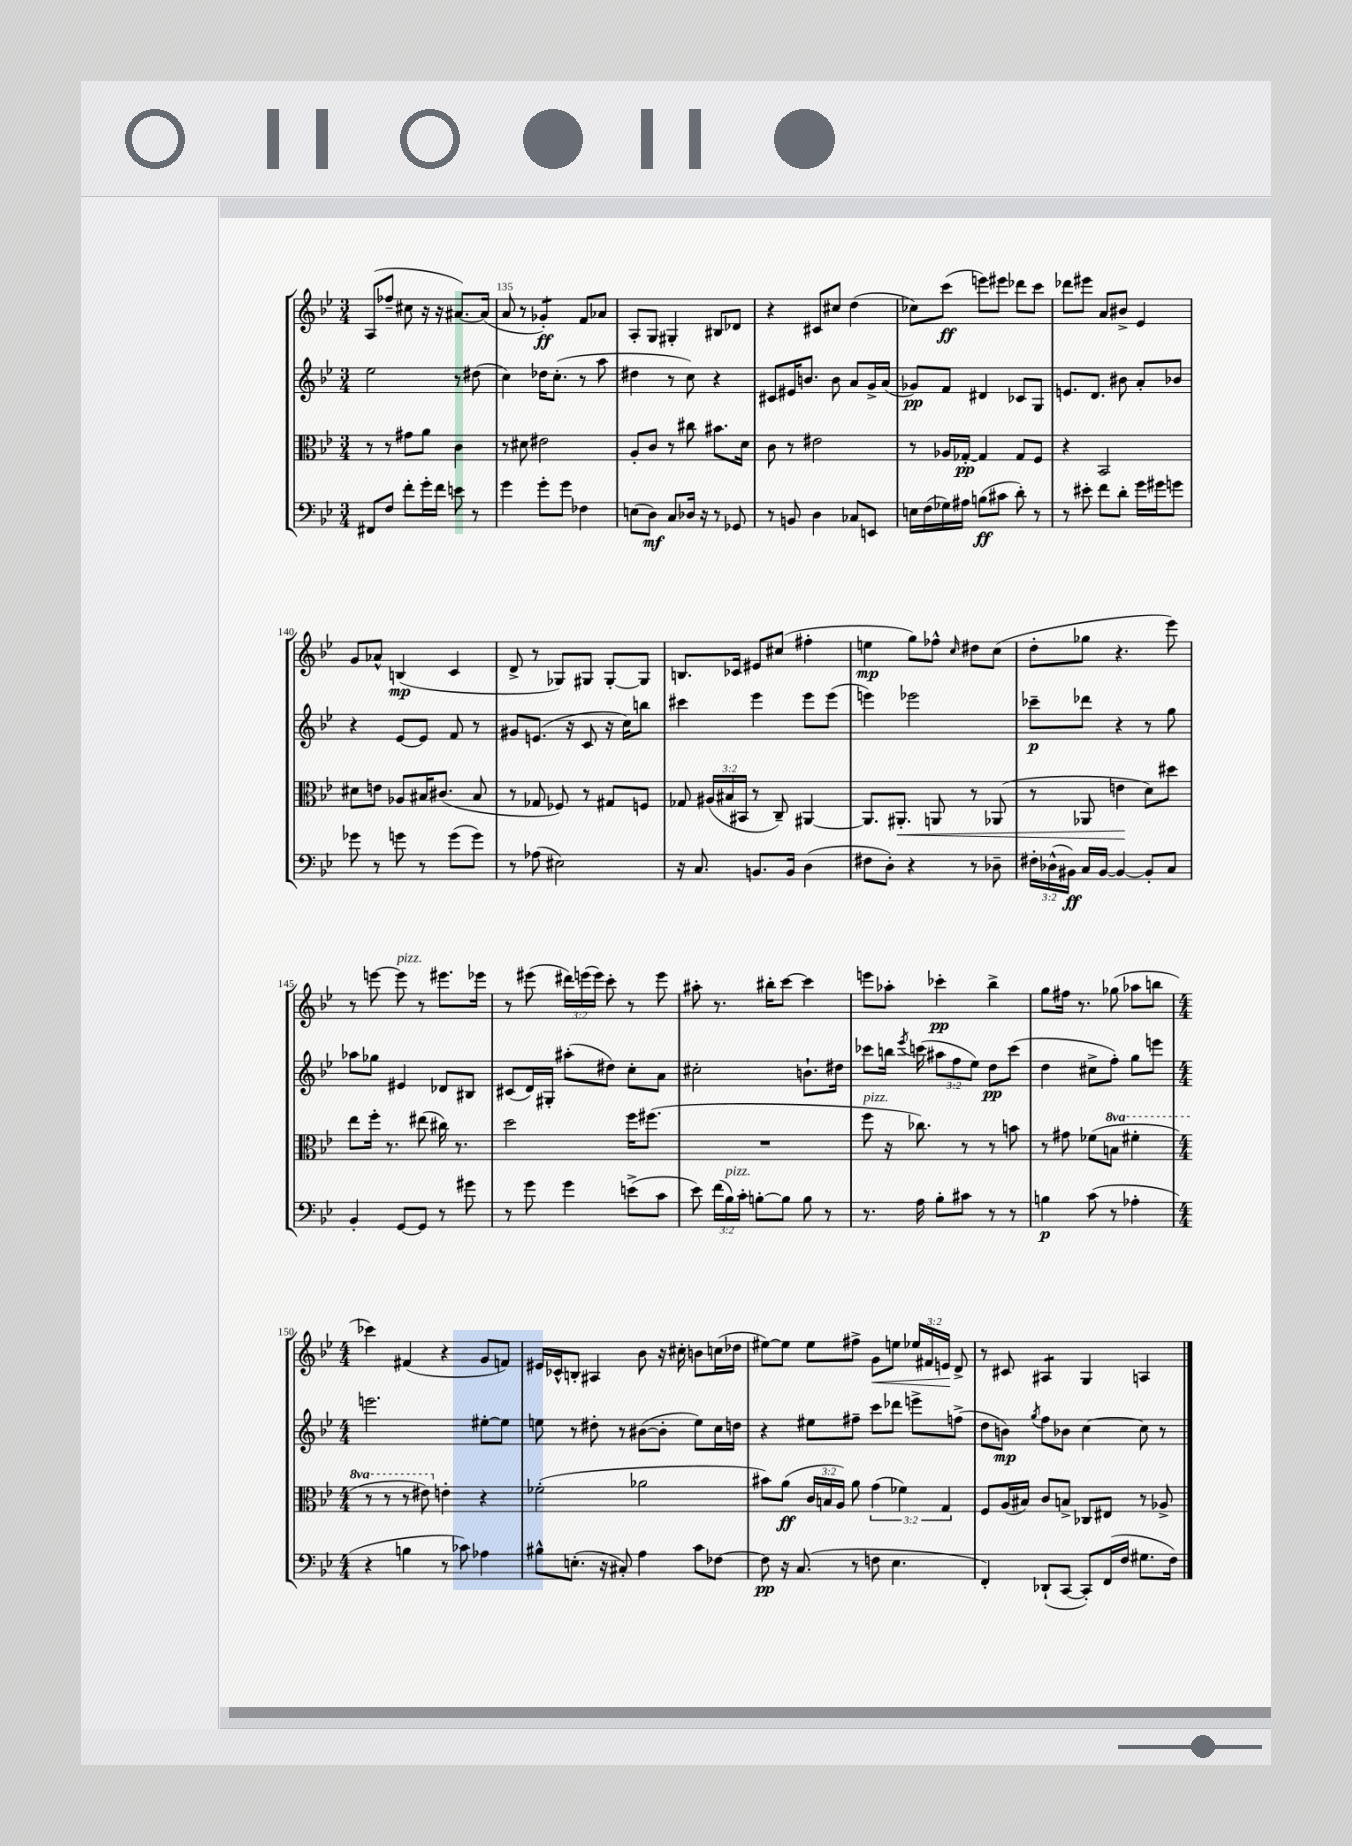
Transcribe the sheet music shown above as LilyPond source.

<<
\new StaffGroup <<
\new Staff = "s0" {
    \clef treble \key bes \major \numericTimeSignature \time 3/4 \override Staff.TupletNumber.text = #tuplet-number::calc-fraction-text
    \autoBeamOff a8[( fes''8]-- cis''8 r16 r16 ais'8.[~) ais'16]( |
    a'8 r8 ges'4:8-.\ff) f'8[ aes'8] |
    a8[-. g8] gis4-. bis8[ des'8] |
    r4 cis'8[ cis''8] d''4( |
    ces''8[) c'''8]\ff( e'''8[) eis'''8] des'''8[ c'''8] |
    des'''8[ eis'''8] a'8[ bis'8]-> ees'4 |
    g'8[ aes'8]-^ b4\mp( c'4 |
    d'8-> r8 ges8[) gis8] gis8[~-. gis8] |
    b8.[ ces'16] eis'8[ cis''8]( fis''4-. |
    e''4\mp g''8[) fes''8]-^ \grace { c''16 } dis''8[ c''8]( |
    d''8[-. ges''8] r4. ees'''8) |
    r8 e'''8~ e'''8^\markup { \italic "pizz." } r8 eis'''8.[ ees'''16] |
    r8 eis'''8( \tuplet 3/2 { dis'''16[) e'''16( e'''16]) } c'''8-. r8 e'''8 |
    ais''8-. r8. bis''16[-. c'''8]~ c'''4 |
    e'''8[ aes''8]-. ces'''4-.\pp bes''4-> |
    g''8[ fis''16] r8. ges''8( aes''8[ b''8] |
    \numericTimeSignature \time 4/4 ces'''4) fis'4( r4 g'8[ f'8]) |
    eis'16[ ces'16-^ b8]-. ais4 bes'8 r16 cis''16-. b'8[ c''16( des''16] |
    eis''8[~) eis''8] eis''8[ fis''8]-> g'8[\< e''8] \tuplet 3/2 { ees''16[ fis'16 e'16]\! } d'8-> |
    r8 cis'8 ais4:8 g4 a4 \bar "|." |
}
\new Staff = "s1" {
    \clef treble \key bes \major \numericTimeSignature \time 3/4 \override Staff.TupletNumber.text = #tuplet-number::calc-fraction-text
    \autoBeamOff ees''2 r8 dis''8( |
    c''4) des''16[ c''8.]-.( r8 a''8 |
    dis''4 r8 c''8) r4 |
    cis'8[ eis'16 b'8.] b'8 a'8[ g'16-> a'16]( |
    ges'8[\pp) f'8] dis'4 ces'8[ g8] |
    e'8.[ d'8.] bis'8 a'8[-. bes'8] |
    r4 ees'8[~ ees'8] f'8 r8 |
    gis'8[ e'8.]( r16 c'8 r16 c''16[) b''8] |
    cis'''4 ees'''4 ees'''8[ ees'''8]( |
    e'''4) ees'''2 |
    ces'''8[--\p des'''8] r4 r8 g''8 |
    aes''8[ ges''8] eis'4 des'8[ bis8] |
    cis'8[( d'16) gis16]-. ais''8[-.( dis''8]) c''8[-. a'8] |
    cis''2-. b'8.[-! dis''16] |
    ces'''8[ b''16] \acciaccatura { ees'''8 } c'''16( \tuplet 3/2 { ais''8[ f''8 ees''8]) } d''8[\pp c'''8]( |
    d''4 cis''8[-> f''8]-.) g''8[ e'''8] |
    \numericTimeSignature \time 4/4 e'''2. eis''8[~-. eis''8] |
    e''8 r8 dis''8-. r8 bis'8[~( bis'8]-. e''8[) c''16 d''16] |
    r4 eis''8[ fis''8]-- c'''8[ des'''8] e'''8[-> f''8]->( |
    d''8[ b'8]\mp) \acciaccatura { g''8 } f''8[ bes'8] c''4~ c''8 r8 \bar "|." |
}
\new Staff = "s2" {
    \clef alto \key bes \major \numericTimeSignature \time 3/4 \override Staff.TupletNumber.text = #tuplet-number::calc-fraction-text \set Staff.ottavationMarkups = #ottavation-simple-ordinals
    \autoBeamOff r8 r8 gis'8[ a'8] c'4 |
    r8 dis'8 eis'2 |
    a8[-. c'8] r8 cis''8 bis'8.[ d'16] |
    c'8 r8 eis'2 |
    r8 aes16[ ges16]~-.\pp ges4 ges8[ f8] |
    r4 bes,2 |
    dis'8[ e'8] aes8[ bis16 cis'8.]( bis8 |
    r8 ges8 fes8) r8 gis8[ f8] |
    ges8 \tuplet 3/2 { ais16[( bis16 bis,16] } r8 c8--) ais,4~ |
    ais,8.[ ais,8.]-.\< a,8 r8 aes,8( |
    r8 aes,8 e'4\! d'8[) dis''8] |
    ees''8[ f''16]-. r8. eis''8( cis''16) r8. |
    d''2 f''16[ fis''8.]( |
    R2. |
    f''8^\markup { \italic "pizz." } r16 ces''8.) r8 r8 b'8 |
    r8 gis'8 fes'8[( \ottava #1 b'8] fis''4-. |
    \numericTimeSignature \time 4/4 r8 r8 r8 eis''8) \ottava #0 e'4-. r4 |
    fes'2-.( aes'2 |
    bis'8[) a'8]\ff( \tuplet 3/2 { c'16[ b16 a16]) } a'8 \tuplet 3/2 { g'4( fes'4) g4 } |
    f8[ a16( bis16]) c'8[ b8]-> ces8[ eis8] r8 aes8-> \bar "|." |
}
\new Staff = "s3" {
    \clef bass \key bes \major \numericTimeSignature \time 3/4 \override Staff.TupletNumber.text = #tuplet-number::calc-fraction-text
    \autoBeamOff fis,8[ f8] f'8[-. g'16-. f'16] e'8 r8 |
    g'4 g'8[-. g'8] fes4 |
    e8[( d8]\mf) c8[ des16] r16 r8 ges,8 |
    r8 b,8 d4 ces8[ e,8] |
    e16[ f16( ges16) ais16] b8[\ff( cis'8] d'8-.) r8 |
    r8 eis'8-. f'8[ d'8]-. g'16[ gis'16 g'8] |
    ges'8 r8 g'8 r8 g'8[( g'8]) |
    r8 aes8( eis2) |
    r16 c8. b,8.[ b,16] d4( |
    fis8[ d8]-.) r4 r8 des8-- |
    \tuplet 3/2 { fis16[-. des16-^( bis,16]\ff) } c16[ bis,16]~ bis,4~ bis,8[-. c8] |
    bes,4-. g,8[~ g,8] r8 gis'8 |
    r8 g'8 g'4 e'8[->( c'8] |
    ees'8) \tuplet 3/2 { f'16[( bes16^\markup { \italic "pizz." }) c'16]-. } b8[~-. b8] b8 r8 |
    r8. a16 bes8[-. cis'8] r8 r8 |
    b4\p c'8( r8 aes4-. |
    \numericTimeSignature \time 4/4 r4 b4 r8 ces'8) aes4 |
    bis8[-^ e8.]-.( r16 cis8-.) a4 c'8[ fes8]~ |
    fes8\pp r16 c8.( r8 f8 ees4. |
    f,4-.) des,8[-!( c,8]~ c,8[-.) f,16( f16] gis8.[ f16]) \bar "|." |
}
>>
>>
\layout { \context { \Score currentBarNumber = #134 \override BarNumber.break-visibility = ##(#f #t #t) barNumberVisibility = #(every-nth-bar-number-visible 5) } }
